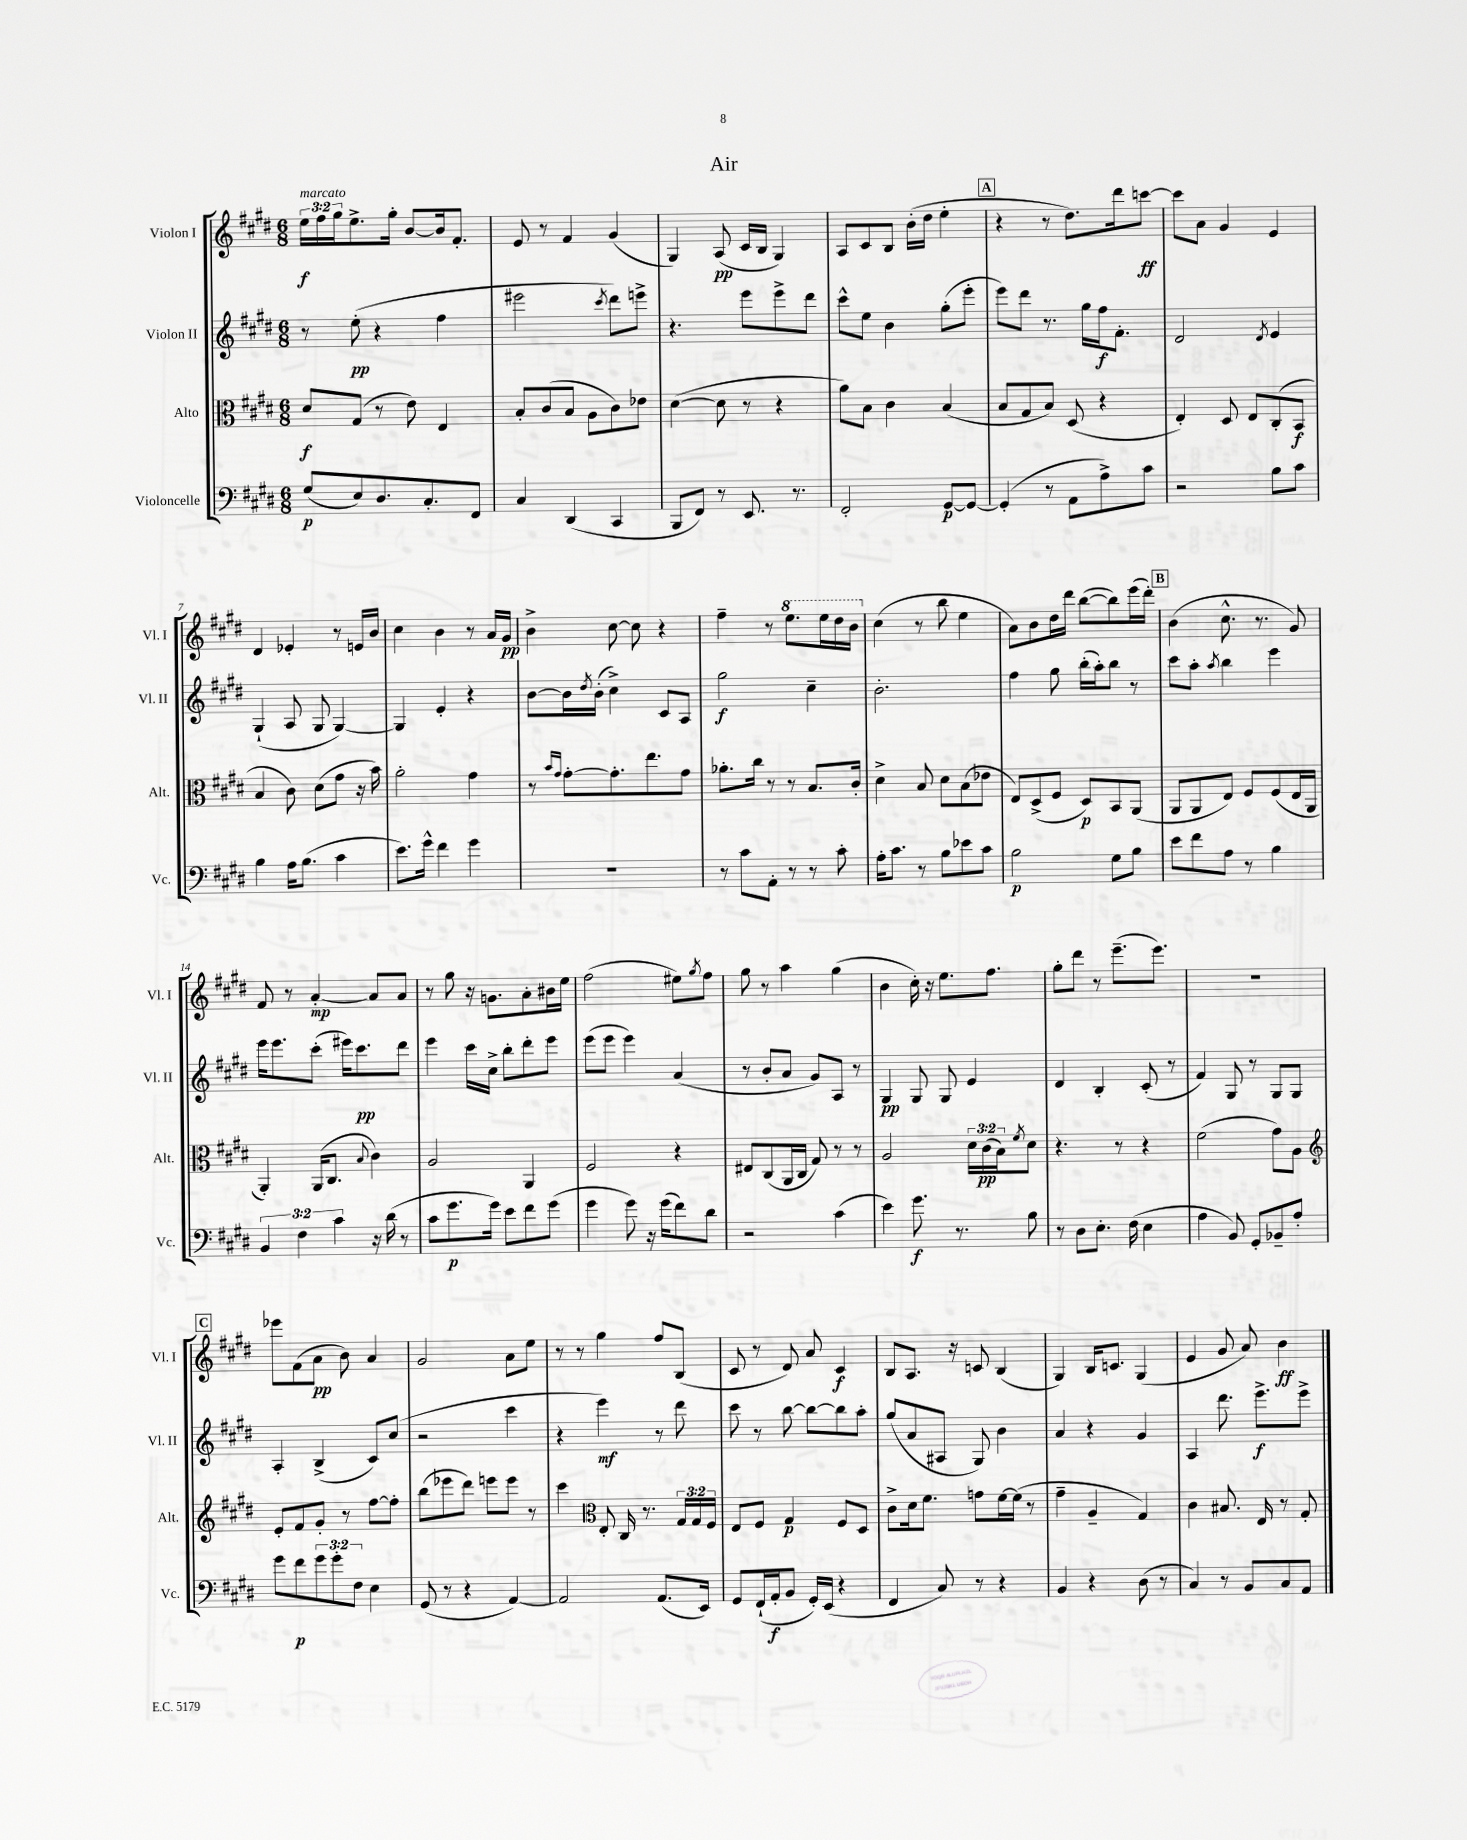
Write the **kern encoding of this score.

**kern	**kern	**kern	**kern
*staff4	*staff3	*staff2	*staff1
*clefF4	*clefC3	*clefG2	*clefG2
*k[f#c#g#d#]	*k[f#c#g#d#]	*k[f#c#g#d#]	*k[f#c#g#d#]
*M6/8	*M6/8	*M6/8	*M6/8
(8G#/L	8d#/L	8r	24ee\LL
.	.	.	24ff#\
.	.	.	24gg#\J
8E/)	(8G#/J	(8ee'\	8.ee^\
8.D#/	8r	4r	.
.	.	.	16gg#'\Jk
.	8e\)	.	[8b/L
8.C#'/	.	.	.
.	4E/	4ff#\	16b/]k
.	.	.	8.f#'/J
8FF#/J	.	.	.
=	=	=	=
4C#/	8B'/L	2eee#\	8e/
.	(8c#/	.	8r
(4DD#/	8B/J	.	4f#/
.	8A\L	.	.
.	.	8qccc#/	.
4CC#/	8c#\)	8ddd#\L)	(4g#/
.	8e-\J	8eee^\J	.
=	=	=	=
8BBB/L	([4d#\	4.r	4G#/)
8FF#/J)	.	.	.
8r	8d#\]	.	(8A/
8.EE/	8r	8eee\L	16c#/LL
.	.	.	16B/JJ
.	4r	8eee^\	4G#/)
8.r	.	.	.
.	.	8ddd#\J	.
=	=	=	=
2FF#'/	8a\L)	8ccc#^^\L	8A/L
.	8B\J	8ee\J	8c#/
.	4c#\	4b\	8B/J
.	.	.	(16b'\LL
.	.	.	16dd#\JJ
[8GG#/L	(4B/	(8gg#'\L	4ee'\
8GG#/_J	.	8eee'\J	.
=	=	=	=
(4GG#'/]	8B/L	8eee\L)	4r
.	8G#/	8ddd#\J	.
8r	8B/J)	8.r	8r
8AA\L	(8D#/	.	8.dd#\L)
.	.	16gg#\LL	.
8A^\)	4r	16ff#\J	.
.	.	8.f#'\J	16ddd#\k
8c#\J	.	.	[8ccc\J
=	=	=	=
2r	4E'/)	2d#/	8ccc\]L
.	.	.	8a\J
.	8D#/	.	4g#/
.	8E/L	.	.
.	.	8qd#/	.
8B\L	(8C#'/	4e/	4e/
8c#\J	8BB/J	.	.
=	=	=	=
4B\	4B/	(4G#`/	4d#/
16A\LK	8c#\)	8A/	4e-'/
(8.B\J	.	.	.
.	(8d#\L	8G#/	.
4c#\	8g#\J	[4G#/)	8r
.	16r	.	16e/LL
.	16b\)	.	16b/JJ
=	=	=	=
8.e\L)	2a'\	4G#/]	4cc#\
16g#^^\Jk	.	.	.
4f#\	.	4e'/	4b\
4g#\	4g#\	4r	8r
.	.	.	16a/LL
.	.	.	16g#/JJ
=	=	=	=
2.r	8r	[8b\L	4b^\
.	16qqb/LL	.	.
.	16qqg#/JJ	.	.
.	[8g#'\L	16b\]L	.
.	.	8qdd#/	.
.	.	(16b'\JJ	.
.	8.g#'\]	4cc#^\)	[8cc#\
.	.	.	8cc#\]
.	8.ee\	.	.
.	.	8c#/L	4r
.	8g#\J	8A/J	.
=	=	=	=
8r	8.a-'\L	2gg#\	4ff#~\
8c#\L	.	.	.
.	16cc#\Jk	.	.
8AA'\J	8r	.	8r
8r	8r	.	8.eee\L
8r	8.B/L	4cc#~\	.
.	.	.	16eee\L
8c#'\	.	.	16ddd#\
.	16c#'/Jk	.	16bb\JJ
=	=	=	=
16A'\LK	4d#^\	2.b'\	(4cc#\
8.c#\J	.	.	.
8r	8B/	.	8r
8B\L	8d#\L	.	8bb\
8e-\	(8B\	.	4ee\
8c#\J	8e-\J	.	.
=	=	=	=
2B\	8E/L)	4ff#\	8a\L)
.	(8D#^/	.	8b\
.	8F#/J	8gg#\	16dd#\L
.	.	.	16ddd#\JJ
.	8D#/L)	(16bb'\LL	([8bb\L
.	.	16aa'\J)	.
8G#\L	8BB/	8bb\J	8bb\])
8B\J	(8AA/J	8r	(16eee\L
.	.	.	16ddd#'\JJ)
=	=	=	=
8e\L	8AA/L	8ccc#\L	(4b\
8f#\	8AA/	8aa'\J	.
.	.	8qaa/	.
8A\J	8E/J)	4bb\	8.cc#^^\
8r	8F#/L	.	.
.	.	.	8.r
4B\	(8F#/	4eee\	.
.	16E/L	.	8g#/)
.	16AA/JJ	.	.
=	=	=	=
6BB/	4AA'/)	16eee\LK	8f#/
.	.	8.eee\	.
.	.	.	8r
6F#\	.	.	.
.	(16AA/LK	(8ccc#'\J	[4a'/
.	8.C#/J	.	.
6c#\	.	.	.
.	.	16eee#\LK)	.
.	.	8.ccc#\	.
.	8qqB/	.	.
16r	4c#\)	.	8a/]L
(16d#\	.	.	.
8r	.	8ddd#\J	8a/J
=	=	=	=
8c#\L	2A/	4eee\	8r
8.g#\	.	.	8gg#\
.	.	16ccc#\LL	16r
16g#\Jk)	.	16cc#^\JJ	8.g\L
8e\L	.	8bb'\L	.
8f#\	4AA/	8ddd#'\	8a'\
(8g#\J	.	8eee\J	16b#\L
.	.	.	16ee\JJ
=	=	=	=
4g#\	2F#/	(8eee\L	(2ff#\
.	.	8eee\J	.
8g#\)	.	4eee\)	.
16r	.	.	.
(16g#\LK	.	.	.
8f#\)	4r	(4a/	8ee#\L)
.	.	.	8qgg#/
8d#\J	.	.	8ff#\J
=	=	=	=
2r	8E#/L	8r	8gg#\
.	(8C#/	8b'/L	8r
.	16AA/L	8a/J	4aa\
.	16C#/JJ	.	.
.	8G#/)	8g#/L)	.
(4c#\	8r	8A/J	(4gg#\
.	8r	8r	.
=	=	=	=
4e\)	2A/	4G#/	4b\
8.g#\	.	8G#/	16cc#'\)
.	.	.	16r
.	.	8G#/	8.ee\L
8.r	.	.	.
.	24d#\LL	4e/	.
.	(24c#\	.	.
.	.	.	8.ff#\J
.	24B\J)	.	.
.	8qf#/	.	.
8B\	8d#\J	.	.
=	=	=	=
8r	4.r	4d#/	8gg#'\L
8D#\L	.	.	8ddd#\J
8.E'\J	.	4B'/	8r
.	8r	.	(8.eee~\L
(16F#\	.	.	.
4E\	4r	(8c#'/	.
.	.	.	8.eee\J)
.	.	8r	.
=	=	=	=
4A\	(2f#\	4f#/)	2.r
8BB/)	.	8G#/	.
8GG#'/L	.	8r	.
8BB-~/	8g#\L)	8G#/L	.
8A'/J	8A\J	8G#/J	.
=	=	=	=
*	*clefG2	*	*
8g#\L	8e'/L	4A'/	8eee-\L
8f#\	8f#/	.	(8f#\
12g#\	8g#'/J	(4B^/	8a\J
12g#'\	.	.	.
.	8r	.	8b\)
12F#\J	.	.	.
4E\	[8ff#\L	8c#/L)	4a/
.	8ff#'\]J	(8cc#/J	.
=	=	=	=
(8GG#/	(8bb\L	2r	2g#/
8r	8eee-\	.	.
4r	8ddd#\J)	.	.
.	8eee\L	.	.
[4AA/)	8eee\J	4ccc#\	8a\L
.	8r	.	8ee\J
=	=	=	=
2AA/]	4ccc#\	4r	8r
.	.	.	8r
*	*clefC3	*	*
.	8E'/	4eee\)	4gg#\
.	16C#/	.	.
.	8.r	.	.
(8.AA/L	.	8r	8ff#/L
.	24G#/LL	8ddd#\	(8B/J
.	24G#/	.	.
16EE/Jk)	.	.	.
.	24F#/JJ	.	.
=	=	=	=
8GG#/L	8E/L	8ccc#\	8c#/
(16FF#`/L	8F#/J	8r	8r
16AA'/J	.	.	.
8BB/J	4G#/	[8bb\	8d#/)
16GG#'/LL)	.	8bb\_L	8a/
(16EE/JJ	.	.	.
4r	8F#/L	8bb\]	4c#/
.	8D#/J	8aa'\J	.
=	=	=	=
4FF#/	8c#^\L	(8gg#/L	8B/L
.	16d#\k	8a/	8.A/J
.	8.f#\J	.	.
8C#/)	.	8A#/J	.
.	.	.	16r
8r	8g\L	8G#/)	8c/
4r	[16f#\L	4b\	(4B/
.	(16f#\]JJ	.	.
.	8r	.	.
=	=	=	=
4BB/	4g#~\	4a/	4G#/)
4r	4A~/	4r	16B/LK
.	.	.	8.c/J
(8D#\	4G#/)	4g#/	(4G#/
8r	.	.	.
=	=	=	=
4C#/)	4c#\	4A/	4e/
8r	8.B#/	8.ddd#\	8g#/
8BB/L	.	.	8a/)
.	16E/	8.eee^\L	.
8C#/	8r	.	4b\
8AA/J	8G#'/	8eee^\J	.
==	==	==	==
*-	*-	*-	*-
